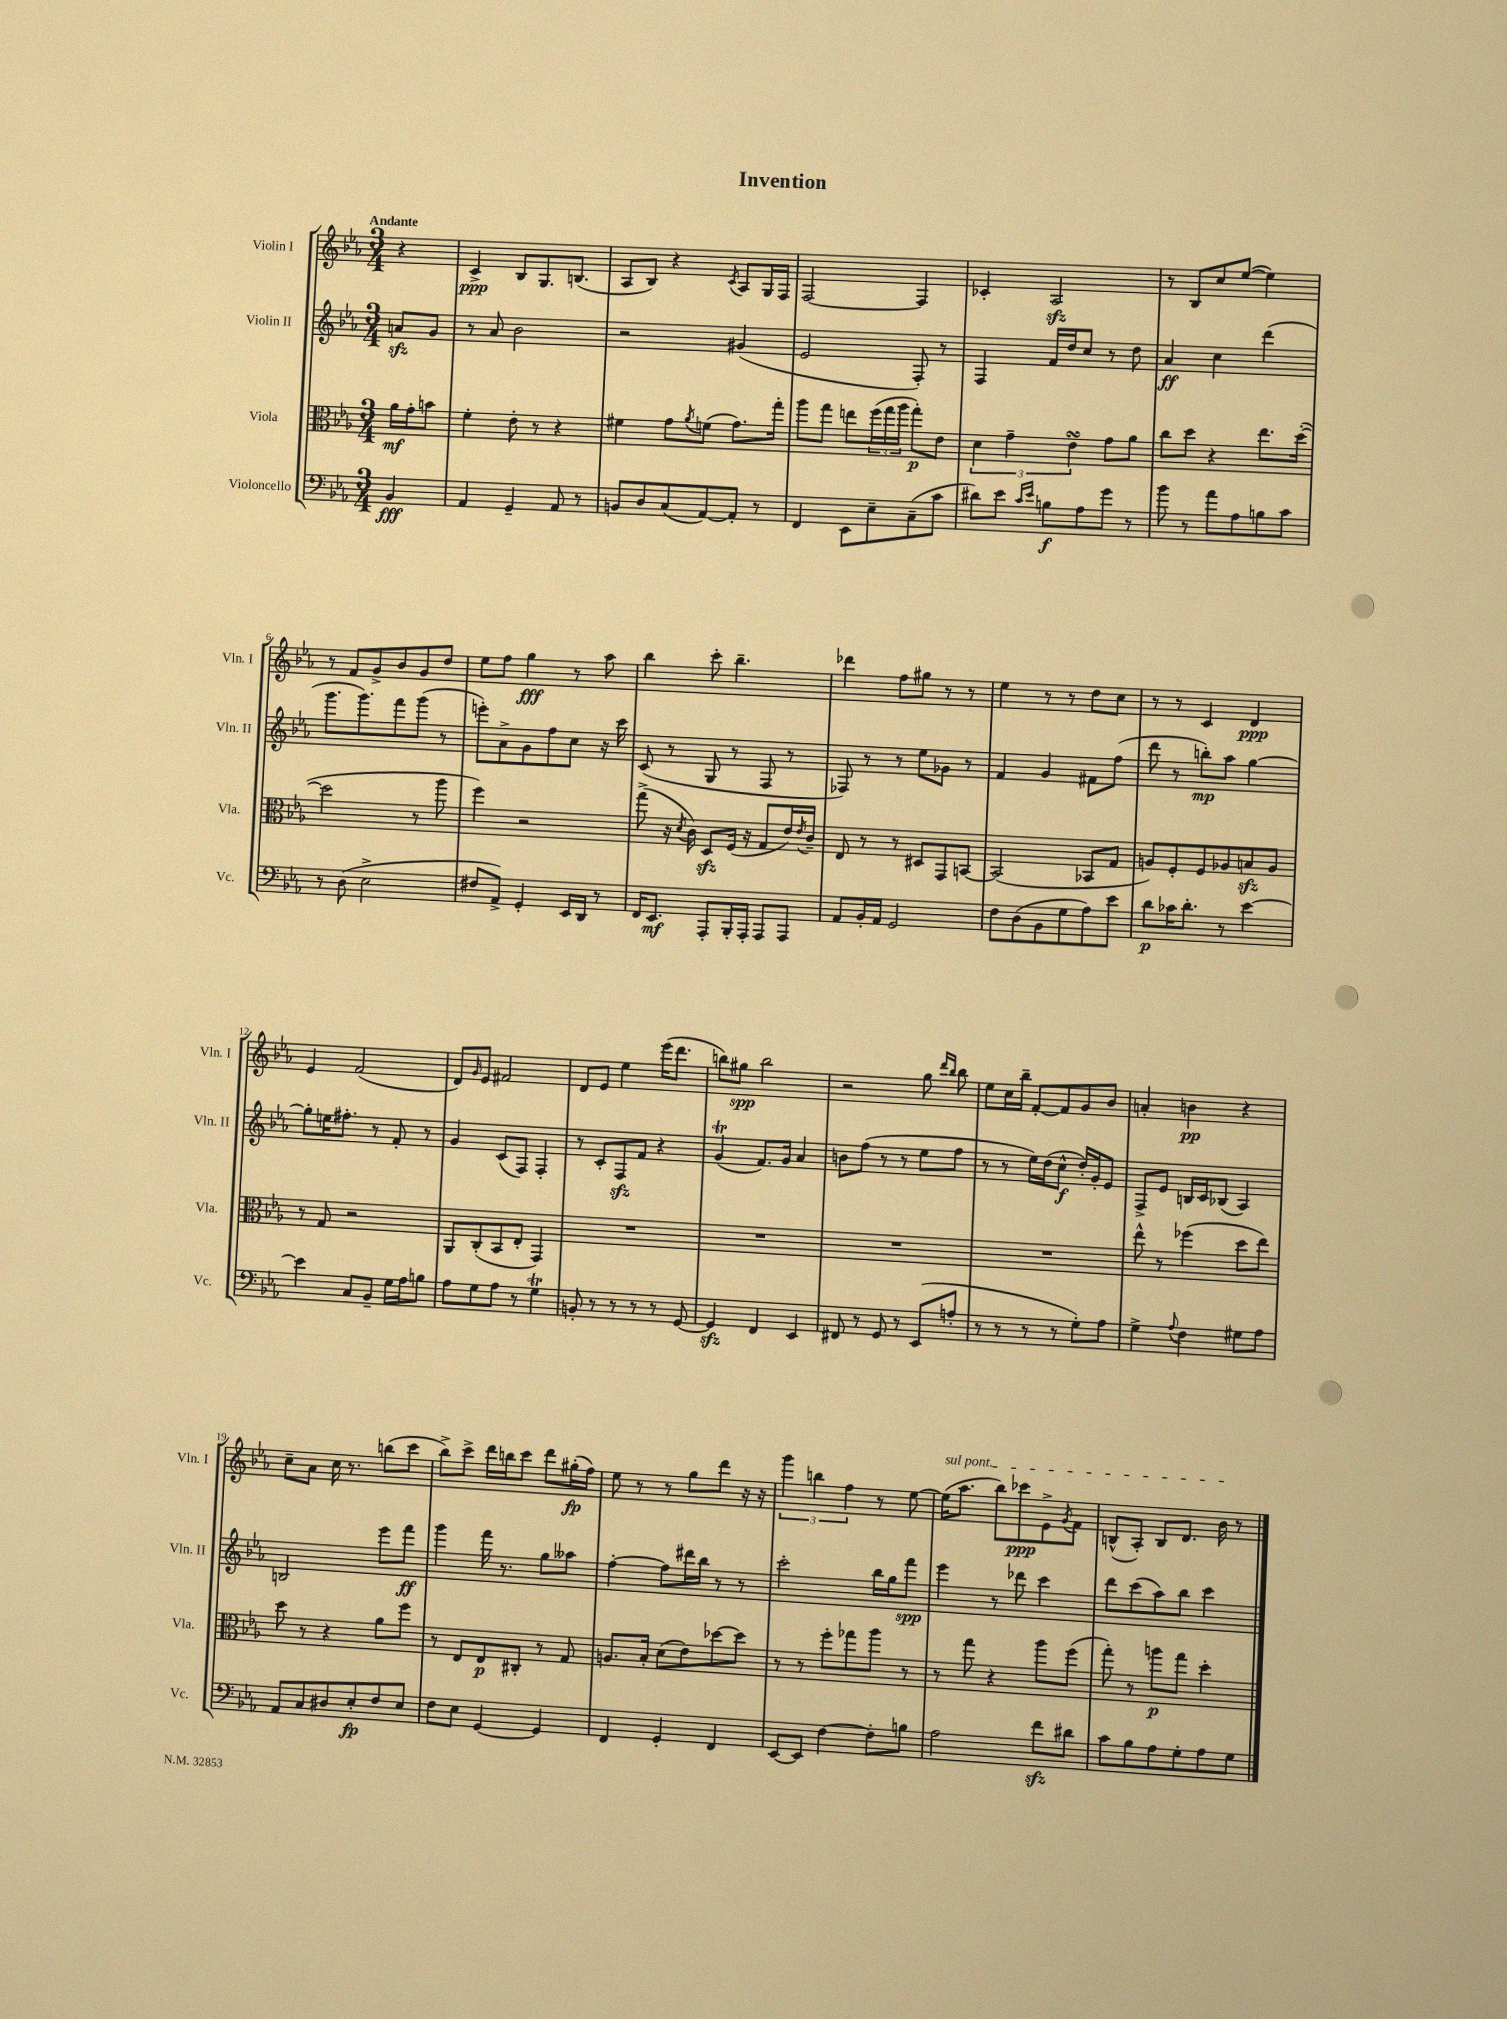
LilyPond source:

\header { title = "Invention" }
<<
\new StaffGroup <<
\new Staff = "s0" \with { instrumentName = "Violin I" shortInstrumentName = "Vln. I" } {
    \clef treble \key ees \major \numericTimeSignature \time 3/4 \partial 4 \tempo "Andante"
    r4 |
    c'4->\ppp bes8 g8. b8.( |
    aes8 bes8) r4 \acciaccatura { c'8 } aes8 g16 f16 |
    f2~ f4 |
    ces'4-. aes2\sfz |
    r8 bes8 c''8 ees''8~( ees''4) |
    r8 f'8 g'8-> bes'8 g'8 d''8 |
    ees''8 f''8 g''4\fff r8 aes''8 |
    bes''4 c'''8-. bes''4.-- |
    des'''4 f''8 gis''8 r8 r8 |
    ees''4 r8 r8 d''8 c''8 |
    r8 r8 c'4 d'4\ppp |
    ees'4 f'2( |
    d'8) \grace { g'16 } ees'8 fis'2 |
    d'8 ees'8 ees''4 ees'''16( d'''8. |
    b''8) gis''8\spp b''2 |
    r2 g''8 \grace { d'''16 bes''16 } bes''8 |
    ees''8 c''16 bes''16-- f'8~-. f'8 g'8 bes'8 |
    a'4-. b'4\pp r4 |
    c''8-- aes'8 c''16 r8. b''8( c'''8 |
    bes''8->) c'''8-> d'''16 b''16 c'''8 d'''8 gis''16-.\fp( f''16) |
    ees''8 r8 r8 g''8 d'''8 r16 r16 |
    \tuplet 3/2 { g'''4 b''4 f''4 } r8 ees''8~ |
    \once \override TextSpanner.bound-details.left.text = \markup { \italic "sul pont." } ees''16\startTextSpan( aes''8. bes''8) ces'''8\ppp ees'8-> \acciaccatura { g'8 } f'8 |
    b8-^( aes8-.) b8 d'8. bes'16\stopTextSpan r8 \bar "|." |
}
\new Staff = "s1" \with { instrumentName = "Violin II" shortInstrumentName = "Vln. II" } {
    \clef treble \key ees \major \numericTimeSignature \time 3/4 \partial 4
    a'8\sfz g'8 |
    r8 aes'8 bes'2 |
    r2 gis'4( |
    ees'2 f8-.) r8 |
    f4 f'16 d''16 c''8 r8 d''8 |
    aes'4\ff c''4 d'''4( |
    g'''8. g'''8.) f'''8 g'''8( r8 |
    e'''8-.) aes'8-> g'8 f''8 c''8 r16 c'''16 |
    c'8( r8 g8 r8 f8 r8 |
    fes8) r8 r8 ees''8 ges'8 r8 |
    f'4 g'4 fis'8 f''8( |
    d'''8 r8 b''8-.\mp) aes''8 g''4~ |
    g''8-. e''16 fis''8.-. r8 f'8-. r8 |
    g'4 c'8( f8) f4-. |
    r8 c'8-. f8\sfz f'8 r4 |
    g'4\trill( f'8.) g'16 aes'4 |
    b'8 f''8( r8 r8 ees''8 f''8 |
    r8 r8 ees''16) d''16( c''8-^\f d''16-.) g'16-. ees'8 |
    f8-> ees'8 b16 c'16 bes8( aes4) |
    b2 ees'''8 f'''8\ff |
    g'''4 f'''16 r8. g''8 aeses''8 |
    f''4~-. f''8 dis'''16 bes''16 r8 r8 |
    c'''2-. bes''16 g''16 f'''8\spp |
    ees'''4 r8 des'''8 c'''4 |
    d'''8 c'''8( aes''8) bes''8 c'''4 \bar "|." |
}
\new Staff = "s2" \with { instrumentName = "Viola" shortInstrumentName = "Vla." } {
    \clef alto \key ees \major \numericTimeSignature \time 3/4 \partial 4
    aes'16\mf g'16-. b'8 |
    f'4-. ees'8-. r8 r4 |
    fis'4 g'8 \acciaccatura { aes'8 } f'8( g'8.) g''16-. |
    aes''8 g''8 e''8 \tuplet 3/2 { f''16( g''16 aes''16 } g''8-.\p) ees'8 |
    \tuplet 3/2 { d'4 g'4-- ees'4\turn } g'8 aes'8 |
    c''8 d''8 r4 ees''8. d''16~-.( |
    d''2 r8 aes''8 |
    f''4) r2 |
    g''8->( r16 \acciaccatura { d'8 } c'16) d8\sfz f16( r16 g8 ees'16) \acciaccatura { ees'8 } c'16-- |
    ees8 r8 r8 dis8 g,8 b,8~ |
    b,2( bes,8 g8 |
    a8) f8-. f8 aes8 b8\sfz aes8 |
    r8 g8 r2 |
    aes,8 c8-.( bes,8 ees8-. g,4) |
    R2. |
    R2. |
    R2. |
    R2. |
    ees''8-^ r8 fes''4( d''8 ees''8) |
    d''8 r8 r4 aes'8 f''8 |
    r8 ees8 ees8\p cis8-. r8 g8 |
    a8. bes16-. d'8( ees'8) des''8~ des''8 |
    r8 r8 f''8-. ges''8 aes''8 r8 |
    r8 g''8 r4 aes''8 f''8( |
    g''8-.) r8 a''8\p g''8 d''4-. \bar "|." |
}
\new Staff = "s3" \with { instrumentName = "Violoncello" shortInstrumentName = "Vc." } {
    \clef bass \key ees \major \numericTimeSignature \time 3/4 \partial 4
    bes,4\fff |
    aes,4 g,4-- aes,8 r8 |
    b,8 d8 c8( aes,8~) aes,8-. r8 |
    f,4 ees,8 ees8-- c8--( c'8 |
    dis'8) ees'8 \grace { c'16 ees'16 } b8\f aes8 g'8 r8 |
    bes'8 r8 aes'8 aes8 b8 c'8 |
    r8 d8( ees2-> |
    fis8 aes,8->) g,4-. ees,16 d,16 r8 |
    f,16 ees,8.\mf aes,,8-. bes,,16-. aes,,16-. aes,,8 aes,,8 |
    aes,8 bes,16-. aes,16 g,2 |
    f8 d8( bes,8 g8 aes8) ees'8 |
    d'8\p ces'16 d'8.-. r8 ees'4~ |
    ees'4 c8 bes,8-- g16 aes16 b8 |
    aes8 g8 aes8 r8 g4\trill |
    b,8-. r8 r8 r8 r8 g,8~ |
    g,4\sfz f,4 ees,4 |
    fis,8 r8 g,8 r8 ees,8( a8-. |
    r8 r8 r8 r8 g8-.) aes8 |
    g4-> \appoggiatura { aes8 } f4 gis8 aes8 |
    aes,8 c8 dis8 ees8-.\fp f8 ees8 |
    f8 ees8 g,4~ g,4 |
    f,4 g,4-. f,4 |
    ees,8~ ees,8 f4~ f8-. b8 |
    aes2 f'8\sfz dis'8 |
    c'8 bes8 aes8 g8-. aes8 g8 \bar "|." |
}
>>
>>
